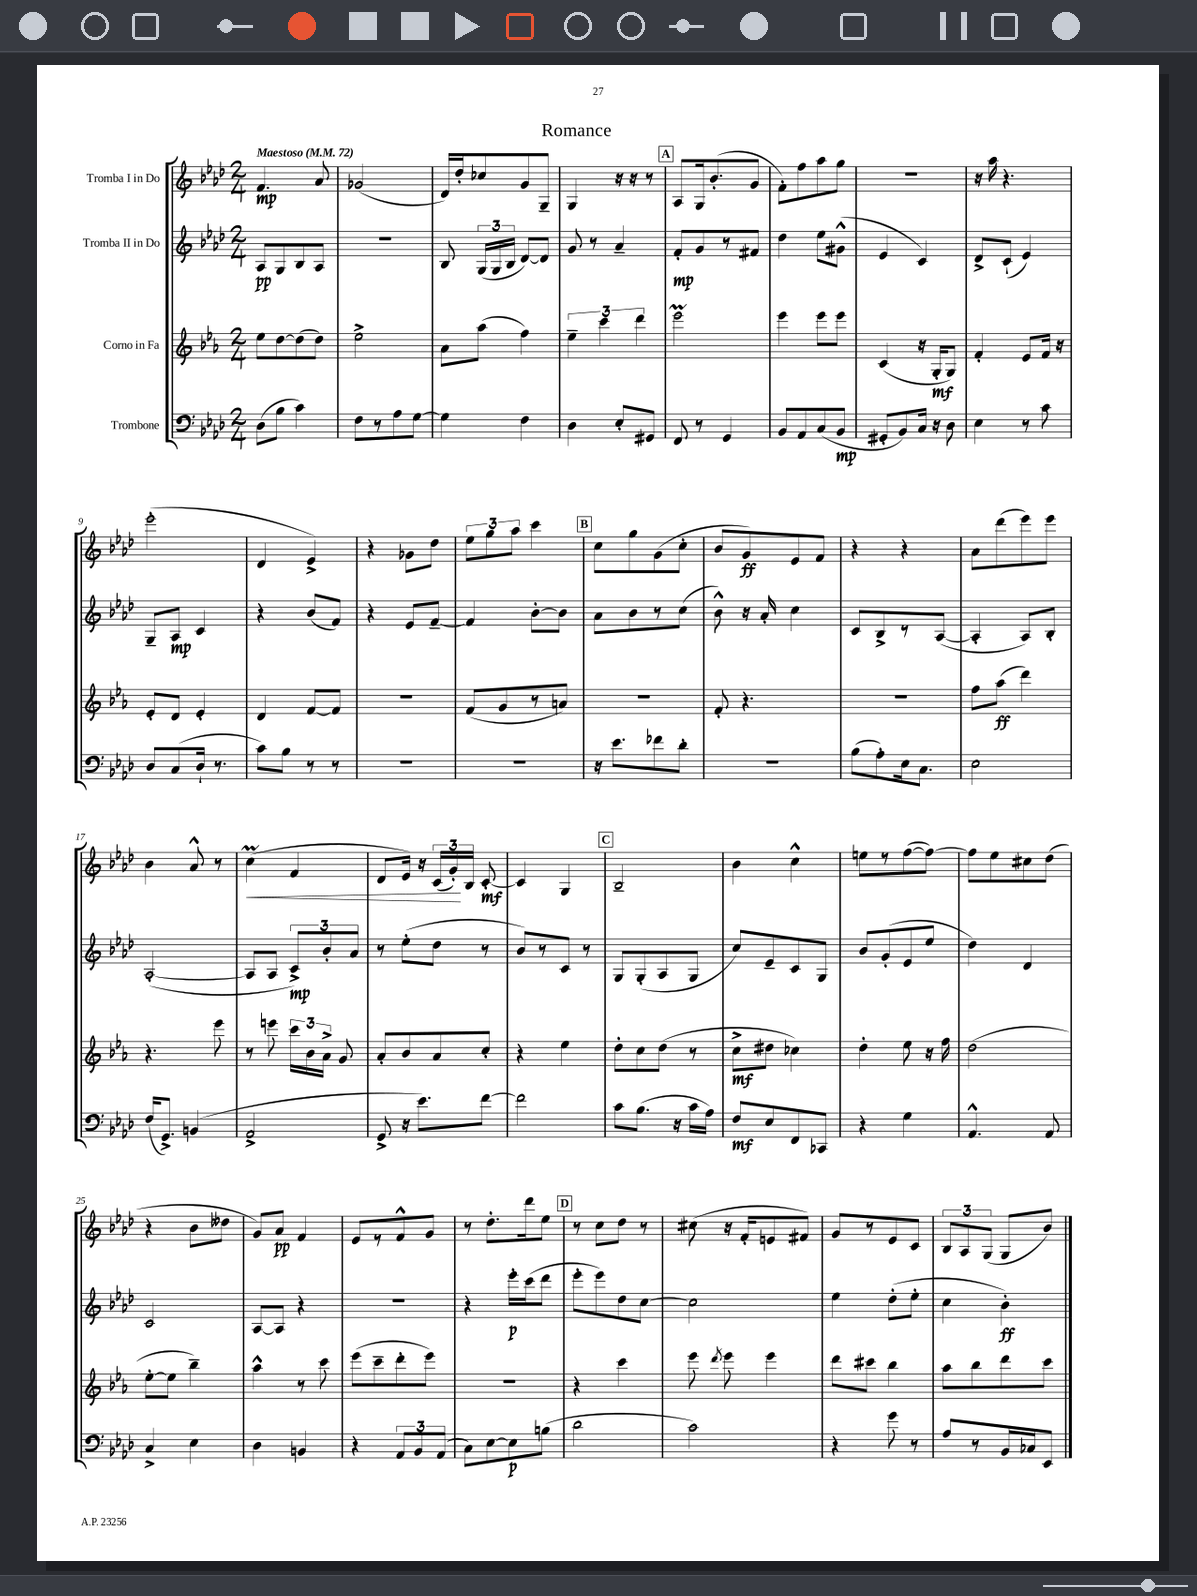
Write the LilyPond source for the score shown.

\header { title = "Romance" }
<<
\new StaffGroup <<
\new Staff = "s0" \with { instrumentName = "Tromba I in Do" } {
    \clef treble \key aes \major \numericTimeSignature \time 2/4 \tempo "Maestoso" 4 = 72
    \autoBeamOff f'4.\mp aes'8 |
    ges'2( |
    des'16[) des''16-. ces''8 g'8 g8]-- |
    g4 r16 r16 r8 |
    \mark \markup { \box "A" } aes8[ g16 bes'8.-.( g'8] |
    f'8[-.) f''8 aes''8 g''8] |
    r2 |
    r16 aes''16 r4. |
    ees'''2-.( |
    des'4 ees'4->) |
    r4 ges'8[ des''8] |
    \tuplet 3/2 { ees''8[ g''8 aes''8] } c'''4 |
    \mark \markup { \box "B" } c''8[ g''8 g'8( c''8]-. |
    bes'8[ g'8\ff) ees'8 f'8] |
    r4 r4 |
    aes'8[ des'''8( ees'''8) ees'''8] |
    bes'4 aes'8-^ r8 |
    c''4\prall\<( f'4 |
    des'8[ ees'16]) r16 \tuplet 3/2 { c'16[( g'16-.\!) bes16] } c'8~-.\mf |
    c'4 g4 |
    \mark \markup { \box "C" } bes2-- |
    bes'4 c''4-^ |
    e''8[ r8 f''8~( f''8]~) |
    f''8[ ees''8 cis''8 des''8]( |
    r4 bes'8[ deses''8] |
    g'8[) aes'8]\pp f'4 |
    ees'8[ r8 f'8-^ g'8] |
    r8 des''8.[-. des'''16 ees''8] |
    \mark \markup { \box "D" } r8 c''8[ des''8] r8 |
    cis''8( r16 f'16[-. e'8 fis'8]) |
    g'8[ r8 ees'8 c'8] |
    \tuplet 3/2 { bes8[ aes8 g8]( } g8[ bes'8]) \bar "|." |
}
\new Staff = "s1" \with { instrumentName = "Tromba II in Do" } {
    \clef treble \key aes \major \numericTimeSignature \time 2/4
    \autoBeamOff aes8[\pp g8 bes8 aes8] |
    R2 |
    bes8 \tuplet 3/2 { g16[( g16 bes16] } des'8[~) des'8] |
    g'8 r8 aes'4-- |
    \mark \markup { \box "A" } f'8[-.\mp g'8 r8 fis'8] |
    des''4 ees''8[ gis'8]-^( |
    ees'4 c'4) |
    des'8[-> c'8]-!( ees'4) |
    g8[-- aes8]\mp c'4 |
    r4 bes'8[( f'8]) |
    r4 ees'8[ f'8]~-- |
    f'4 bes'8[~-. bes'8] |
    \mark \markup { \box "B" } aes'8[ bes'8 r8 c''8]( |
    bes'8-^) r16 aes'16-. c''4 |
    c'8[ bes8-> r8 aes8]~( |
    aes4-. aes8[) bes8]-. |
    aes2~-.( |
    aes8[ aes8] \tuplet 3/2 { c'8[->\mp) bes'8-. aes'8] } |
    r8 ees''8[-.( des''8] r8 |
    bes'8[) r8 c'8] r8 |
    \mark \markup { \box "C" } g8[ g8-.( aes8 g8] |
    c''8[) ees'8-- c'8 g8] |
    bes'8[ g'8-.( ees'8 ees''8] |
    des''4) des'4 |
    c'2 |
    aes8[~ aes8] r4 |
    R2 |
    r4 ees'''16[-.\p c'''16( des'''8] |
    \mark \markup { \box "D" } ees'''8[-. ees'''8) des''8 c''8]~ |
    c''2 |
    ees''4 des''8[-.( ees''8]-. |
    c''4 bes'4-.\ff) \bar "|." |
}
\new Staff = "s2" \with { instrumentName = "Corno in Fa" } {
    \clef treble \key ees \major \numericTimeSignature \time 2/4
    \autoBeamOff ees''8[ d''8~ d''8( d''8]) |
    ees''2-> |
    aes'8[ aes''8]( f''4) |
    \tuplet 3/2 { ees''4-- c'''4 d'''4 } |
    \mark \markup { \box "A" } ees'''2\prall |
    ees'''4 ees'''8[ ees'''8] |
    c'4( r16 g16[-.\mf g8]) |
    f'4-. ees'8[ f'16] r16 |
    ees'8[-. d'8] ees'4-. |
    d'4 f'8[~ f'8] |
    r2 |
    f'8[( g'8 r8 a'8]) |
    \mark \markup { \box "B" } R2 |
    f'8-. r4. |
    r2 |
    f''8[ aes''8]\ff( d'''4) |
    r4. ees'''8 |
    r8 e'''8 \tuplet 3/2 { c'''16[ bes'16 aes'16]-> } g'8 |
    aes'8[-. bes'8 aes'8 c''8]-. |
    r4 ees''4 |
    \mark \markup { \box "C" } d''8[-. c''8 d''8]( r8 |
    c''8[->\mf dis''8] ces''4) |
    d''4-. ees''8 r16 f''16 |
    d''2( |
    ees''8[~-. ees''8] bes''4--) |
    aes''4-^ r8 c'''8 |
    ees'''8[( c'''8-- d'''8-. ees'''8]) |
    r2 |
    \mark \markup { \box "D" } r4 c'''4 |
    ees'''8 \acciaccatura { d'''8 } ees'''8 ees'''4 |
    d'''8[ cis'''8] bes''4 |
    aes''8[ bes''8 d'''8 c'''8] \bar "|." |
}
\new Staff = "s3" \with { instrumentName = "Trombone" } {
    \clef bass \key aes \major \numericTimeSignature \time 2/4
    \autoBeamOff des8[( bes8] c'4) |
    f8[ r8 aes8 g8]~ |
    g4 f4 |
    des4 ees8[-. gis,8] |
    \mark \markup { \box "A" } f,8 r8 g,4 |
    bes,8[ aes,8 c8( bes,8]\mp |
    gis,8[-. bes,8) c16] r16 des8 |
    ees4 r8 c'8 |
    des8[ c8( des16]-! r8. |
    c'8[) bes8] r8 r8 |
    R2 |
    R2 |
    \mark \markup { \box "B" } r16 ees'8.[ fes'8 des'8]-. |
    R2 |
    bes8[( aes8-.) ees16 c8.] |
    ees2 |
    f16[( g,8.]->) b,4( |
    aes,2-> |
    g,8-> r16 ees'8.[) f'8]~ |
    f'2 |
    \mark \markup { \box "C" } c'8[ bes8.]( r16 c'16[ aes16]) |
    f8[\mf ees8 f,8 ces,8] |
    r4 g4 |
    aes,4.-^ aes,8 |
    c4-> ees4 |
    des4 b,4 |
    r4 \tuplet 3/2 { aes,8[ bes,8 aes,8]( } |
    c8[) ees8~ ees8\p b8]( |
    \mark \markup { \box "D" } des'2 |
    c'2) |
    r4 g'8 r8 |
    aes8[ r8 bes,16 ces16 ees,8] \bar "|." |
}
>>
>>
